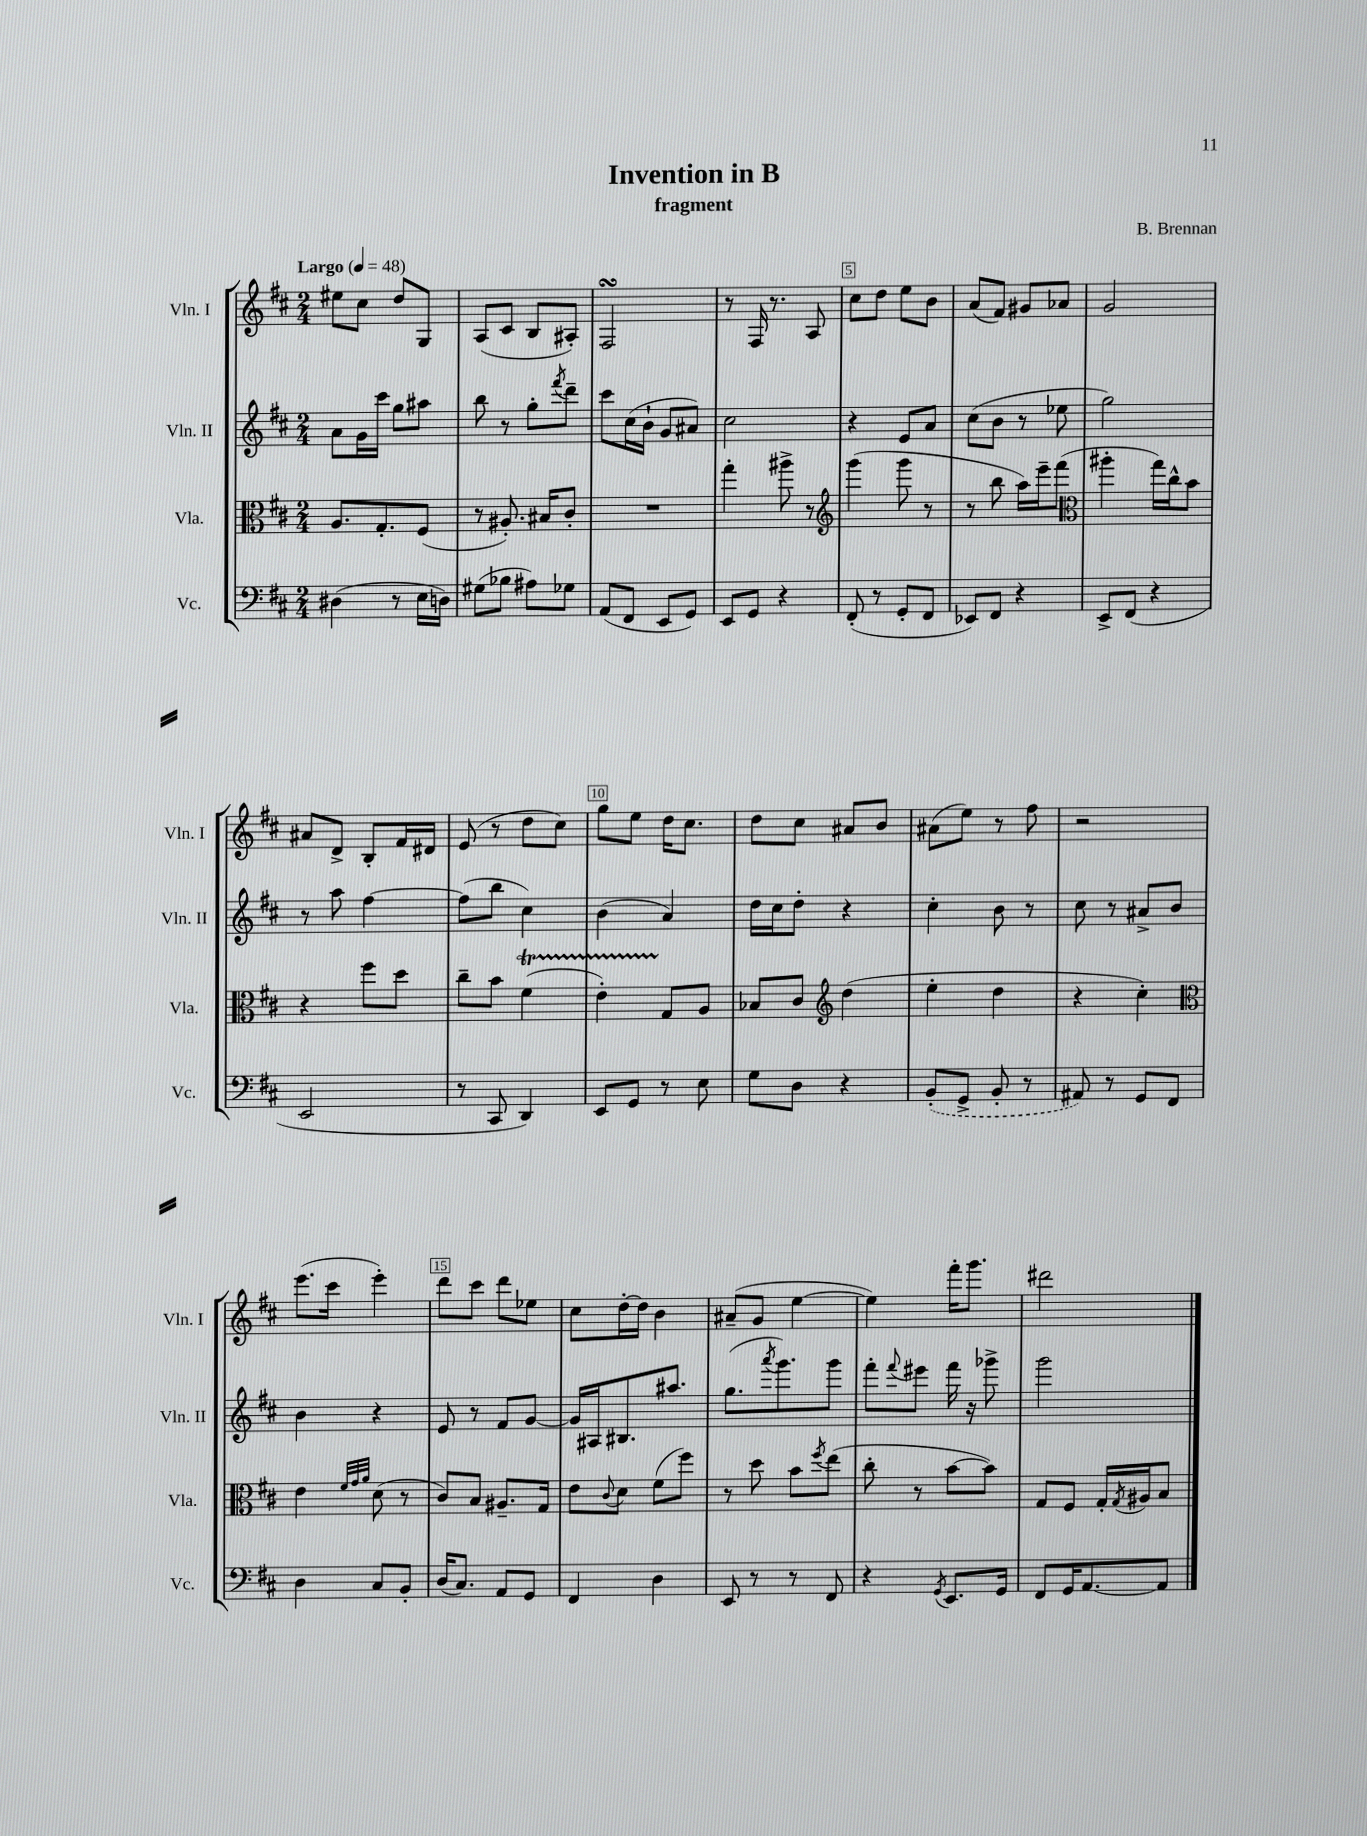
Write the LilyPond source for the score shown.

\header { title = "Invention in B" composer = "B. Brennan" subtitle = "fragment" }
<<
\new StaffGroup <<
\new Staff = "s0" \with { instrumentName = "Vln. I" shortInstrumentName = "Vln. I" } {
    \clef treble \key d \major \numericTimeSignature \time 2/4 \tempo "Largo" 4 = 48
    eis''8 cis''8 d''8 g8 |
    a8( cis'8 b8 ais8-.) |
    fis2\turn |
    r8 fis16 r8. a8 |
    cis''8 d''8 e''8 b'8 |
    a'8( fis'8) gis'8 aes'8 |
    g'2 |
    ais'8 d'8-> b8-. fis'16 dis'16 |
    e'8( r8 d''8 cis''8) |
    g''8 e''8 d''16 cis''8. |
    d''8 cis''8 ais'8 b'8 |
    ais'8( e''8) r8 fis''8 |
    r2 |
    e'''8.( cis'''16 e'''4-.) |
    d'''8 cis'''8 d'''8 ees''8 |
    cis''8 d''16~-. d''16 b'4 |
    ais'8--( g'8 e''4~ |
    e''4) fis'''16-. g'''8. |
    dis'''2 \bar "|." |
}
\new Staff = "s1" \with { instrumentName = "Vln. II" shortInstrumentName = "Vln. II" } {
    \clef treble \key d \major \numericTimeSignature \time 2/4
    a'8 g'16 cis'''16 g''8 ais''8 |
    b''8 r8 g''8-. \acciaccatura { fis'''8 } d'''8-- |
    cis'''8 cis''16( b'16-! g'8 ais'8) |
    cis''2 |
    r4 e'8 a'8 |
    cis''8( b'8 r8 ees''8 |
    g''2) |
    r8 a''8 fis''4~ |
    fis''8( b''8 cis''4) |
    b'4( a'4) |
    d''16 cis''16 d''8-. r4 |
    cis''4-. b'8 r8 |
    cis''8 r8 ais'8-> b'8 |
    b'4 r4 |
    e'8 r8 fis'8 g'8~ |
    g'16 ais16 bis8. ais''8. |
    g''8.( \acciaccatura { a'''8 } g'''8.) g'''8 |
    fis'''8-. \appoggiatura { fis'''8 } eis'''8 fis'''16 r16 ges'''8-> |
    g'''2 \bar "|." |
}
\new Staff = "s2" \with { instrumentName = "Vla." shortInstrumentName = "Vla." } {
    \clef alto \key d \major \numericTimeSignature \time 2/4
    a8. g8.-. fis8( |
    r8 ais8.-.) bis16 cis'8-. |
    R2 |
    g''4-. ais''8-> r8 |
    \clef treble g'''4( g'''8 r8 |
    r8 b''8 a''16) e'''16-- fis'''8( |
    \clef alto ais''4-. g''16) cis''16-^ b'8 |
    r4 fis''8 d''8 |
    cis''8-- b'8 fis'4\startTrillSpan( |
    e'4-.) g8\stopTrillSpan a8 |
    bes8 cis'8 \clef treble d''4( |
    e''4-. d''4 |
    r4 cis''4-.) |
    \clef alto e'4 \grace { fis'32 g'32 a'32 } d'8( r8 |
    cis'8) b8 ais8.-- g16 |
    e'8 \appoggiatura { cis'8 } d'8 fis'8( fis''8) |
    r8 d''8 b'8 \acciaccatura { fis''8 } e''8( |
    cis''8-. r8 b'8~ b'8) |
    g8 fis8 g16-. \acciaccatura { g8 } ais16 b8 \bar "|." |
}
\new Staff = "s3" \with { instrumentName = "Vc." shortInstrumentName = "Vc." } {
    \clef bass \key d \major \numericTimeSignature \time 2/4
    dis4( r8 e16 d16) |
    gis8( bes8 ais8) ges8 |
    a,8( fis,8 e,8 g,8) |
    e,8 g,8 r4 |
    fis,8-.( r8 g,8-. fis,8 |
    ees,8) fis,8 r4 |
    e,8-> fis,8( r4 |
    e,2 |
    r8 cis,8 d,4) |
    e,8 g,8 r8 e8 |
    g8 d8 r4 |
    \once \slurDashed b,8-.( g,8-> b,8-. r8 |
    ais,8) r8 g,8 fis,8 |
    d4 cis8 b,8-. |
    d16( cis8.) a,8 g,8 |
    fis,4 d4 |
    e,8 r8 r8 fis,8 |
    r4 \acciaccatura { g,8 } e,8. g,16 |
    fis,8 g,16 a,8.~ a,8 \bar "|." |
}
>>
>>
\layout { \context { \Score \override BarNumber.break-visibility = ##(#f #t #t) barNumberVisibility = #(every-nth-bar-number-visible 5) \override BarNumber.stencil = #(make-stencil-boxer 0.1 0.3 ly:text-interface::print) } }
